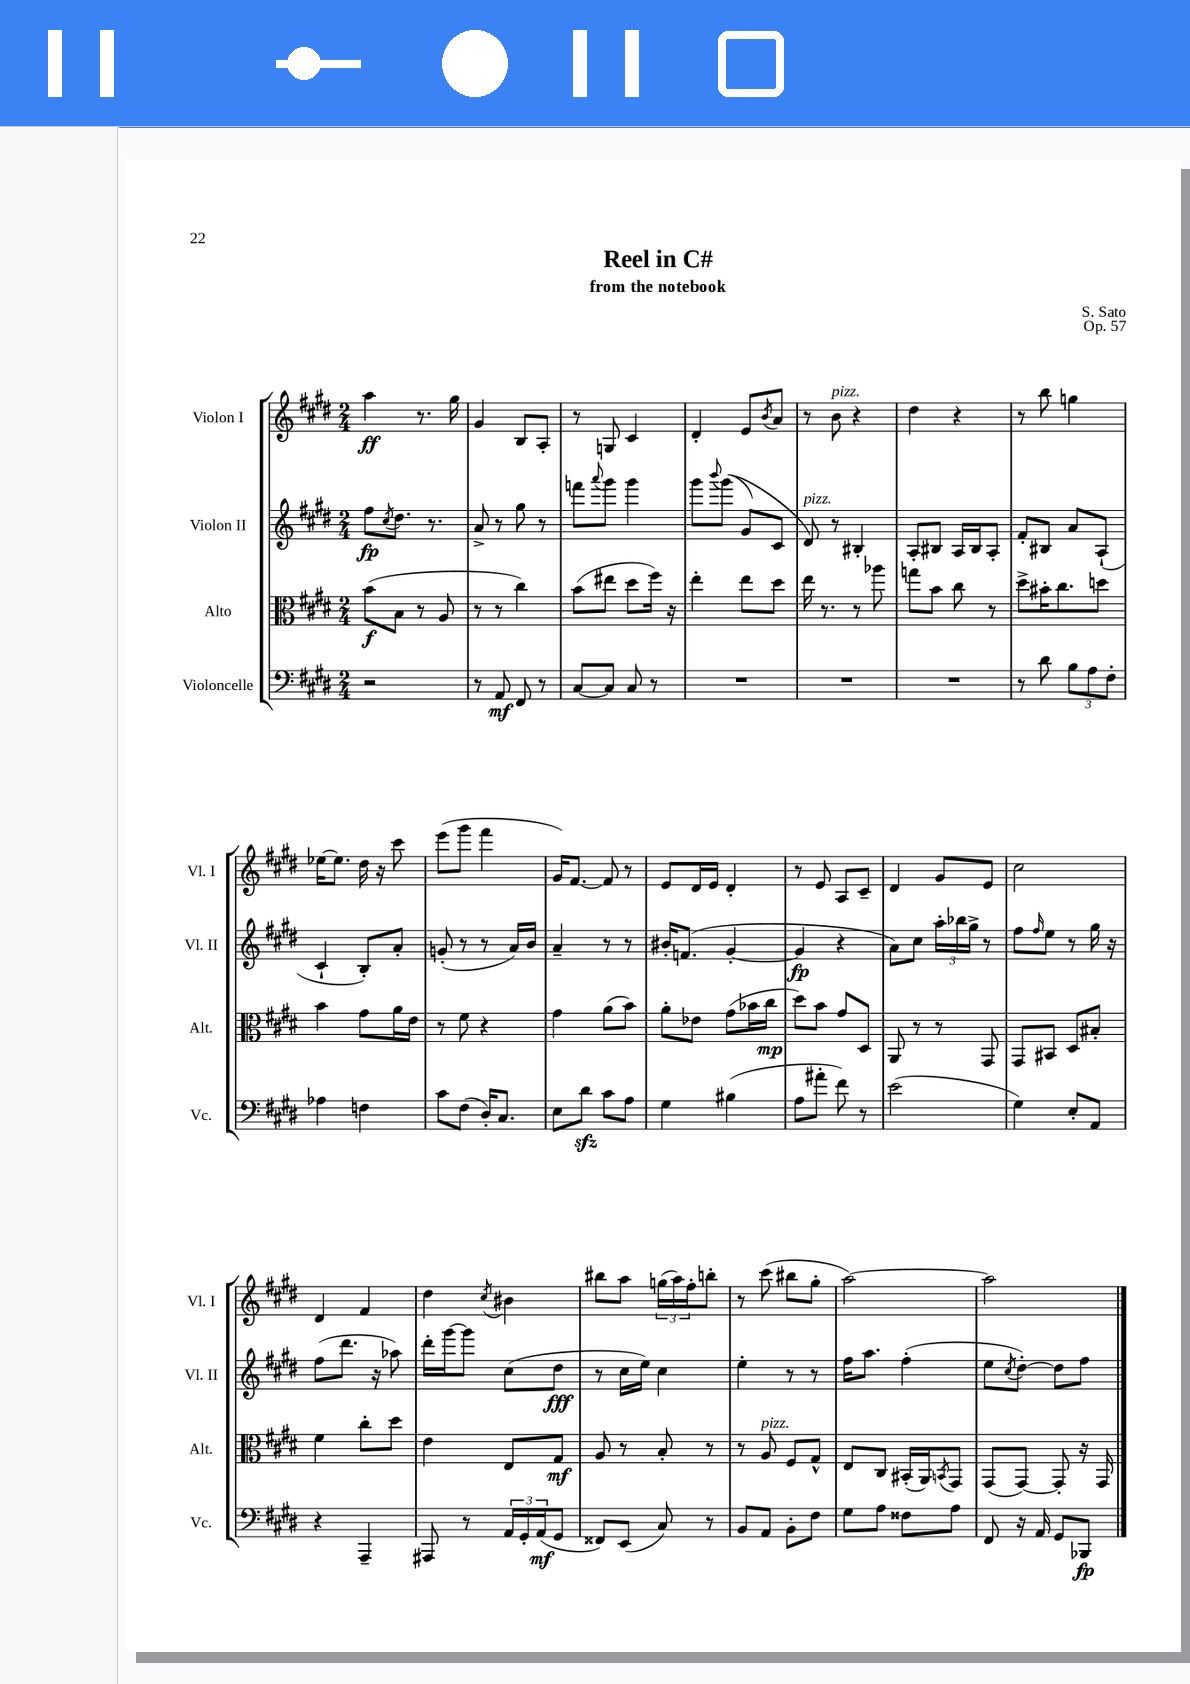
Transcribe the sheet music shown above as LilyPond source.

\header { title = "Reel in C#" composer = "S. Sato" subtitle = "from the notebook" opus = "Op. 57" }
<<
\new StaffGroup <<
\new Staff = "s0" \with { instrumentName = "Violon I" shortInstrumentName = "Vl. I" } {
    \clef treble \key e \major \numericTimeSignature \time 2/4
    a''4\ff r8. gis''16 |
    gis'4 b8 a8-. |
    r8 g8 cis'4 |
    dis'4-. e'8 \acciaccatura { b'8 } a'8 |
    r8 b'8^\markup { \italic "pizz." } r4 |
    dis''4 r4 |
    r8 b''8 g''4 |
    ees''16~ ees''8. dis''16 r16 cis'''8 |
    e'''8( gis'''8 fis'''4 |
    gis'16) fis'8.~ fis'8 r8 |
    e'8 dis'16 e'16 dis'4-. |
    r8 e'8 a8 cis'8-- |
    dis'4 gis'8 e'8 |
    cis''2 |
    dis'4 fis'4 |
    dis''4 \acciaccatura { cis''8 } bis'4 |
    bis''8 a''8 \tuplet 3/2 { g''16( a''16) fis''16-. } b''8-. |
    r8 cis'''8( bis''8 gis''8-. |
    a''2~) |
    a''2 \bar "|." |
}
\new Staff = "s1" \with { instrumentName = "Violon II" shortInstrumentName = "Vl. II" } {
    \clef treble \key e \major \numericTimeSignature \time 2/4
    fis''8\fp \acciaccatura { cis''8 } dis''8. r8. |
    a'8-> r8 gis''8 r8 |
    f'''8 \appoggiatura { a'''8 } gis'''8 gis'''4 |
    gis'''8 \appoggiatura { b'''8 } gis'''8(\( gis'8) cis'8 |
    dis'8^\markup { \italic "pizz." }\) r8 bis4-. |
    a8-. bis8 a16 bis16 a8-. |
    fis'8-. bis8 a'8 a8-!( |
    cis'4-! b8-.) a'8-. |
    g'8-.( r8 r8 a'16) b'16 |
    a'4-- r8 r8 |
    bis'16-. f'8.( gis'4~-. |
    gis'4\fp r4 |
    a'8) cis''8 \tuplet 3/2 { a''16-. bes''16 gis''16-> } r8 |
    fis''8 \grace { fis''16 } e''8 r8 gis''16 r16 |
    fis''8( dis'''8. r16 aes''8) |
    dis'''16-. gis'''16~ gis'''8 cis''8( dis''8\fff |
    r8 cis''16 e''16) cis''4 |
    e''4-. r8 r8 |
    fis''16 a''8. fis''4-.( |
    e''8 \acciaccatura { cis''8 } dis''8~-.) dis''8 fis''8 \bar "|." |
}
\new Staff = "s2" \with { instrumentName = "Alto" shortInstrumentName = "Alt." } {
    \clef alto \key e \major \numericTimeSignature \time 2/4
    b'8\f( b8 r8 a8 |
    r8 r8 cis''4) |
    b'8( eis''8 dis''8 fis''16) r16 |
    e''4-. e''8 dis''8 |
    e''16 r8. r8 aes''8 |
    g''8 b'8 cis''8 r8 |
    dis''8-> bis'16-. cis''8. d''8 |
    b'4 gis'8 a'16 e'16 |
    r8 fis'8 r4 |
    gis'4 a'8( b'8) |
    a'8-. ees'8 gis'8( bes'16 cis''16\mp |
    dis''8) b'8 gis'8 dis8 |
    a,8 r8 r8 gis,8 |
    gis,8 bis,8 dis8 bis8-. |
    fis'4 cis''8-. dis''8 |
    e'4 e8 gis8\mf |
    a8 r8 b8-. r8 |
    r8 a8^\markup { \italic "pizz." } fis8 gis8-^ |
    e8 cis8 bis,16-.( a,16) \acciaccatura { b,8 } gis,8 |
    gis,8( gis,8~) gis,8-. r16 gis,16 \bar "|." |
}
\new Staff = "s3" \with { instrumentName = "Violoncelle" shortInstrumentName = "Vc." } {
    \clef bass \key e \major \numericTimeSignature \time 2/4
    r2 |
    r8 a,8\mf fis,8 r8 |
    cis8~ cis8 cis8 r8 |
    R2 |
    R2 |
    R2 |
    r8 dis'8 \tuplet 3/2 { b8 a8 fis8-. } |
    aes4 f4 |
    cis'8 fis8( dis16-.) cis8. |
    e8 dis'8\sfz cis'8 a8 |
    gis4 bis4( |
    a8 ais'8-. fis'8) r8 |
    e'2( |
    gis4) e8-. a,8 |
    r4 a,,4-- |
    ais,,8 r8 \tuplet 3/2 { a,16 gis,16-. a,16\mf( } gis,8 |
    fisis,8) e,8( cis8) r8 |
    b,8 a,8 b,8-. fis8 |
    gis8 a8 fisis8 a8 |
    fis,8 r16 a,16 gis,8 bes,,8\fp \bar "|." |
}
>>
>>
\layout { \context { \Score \remove "Bar_number_engraver" } }
